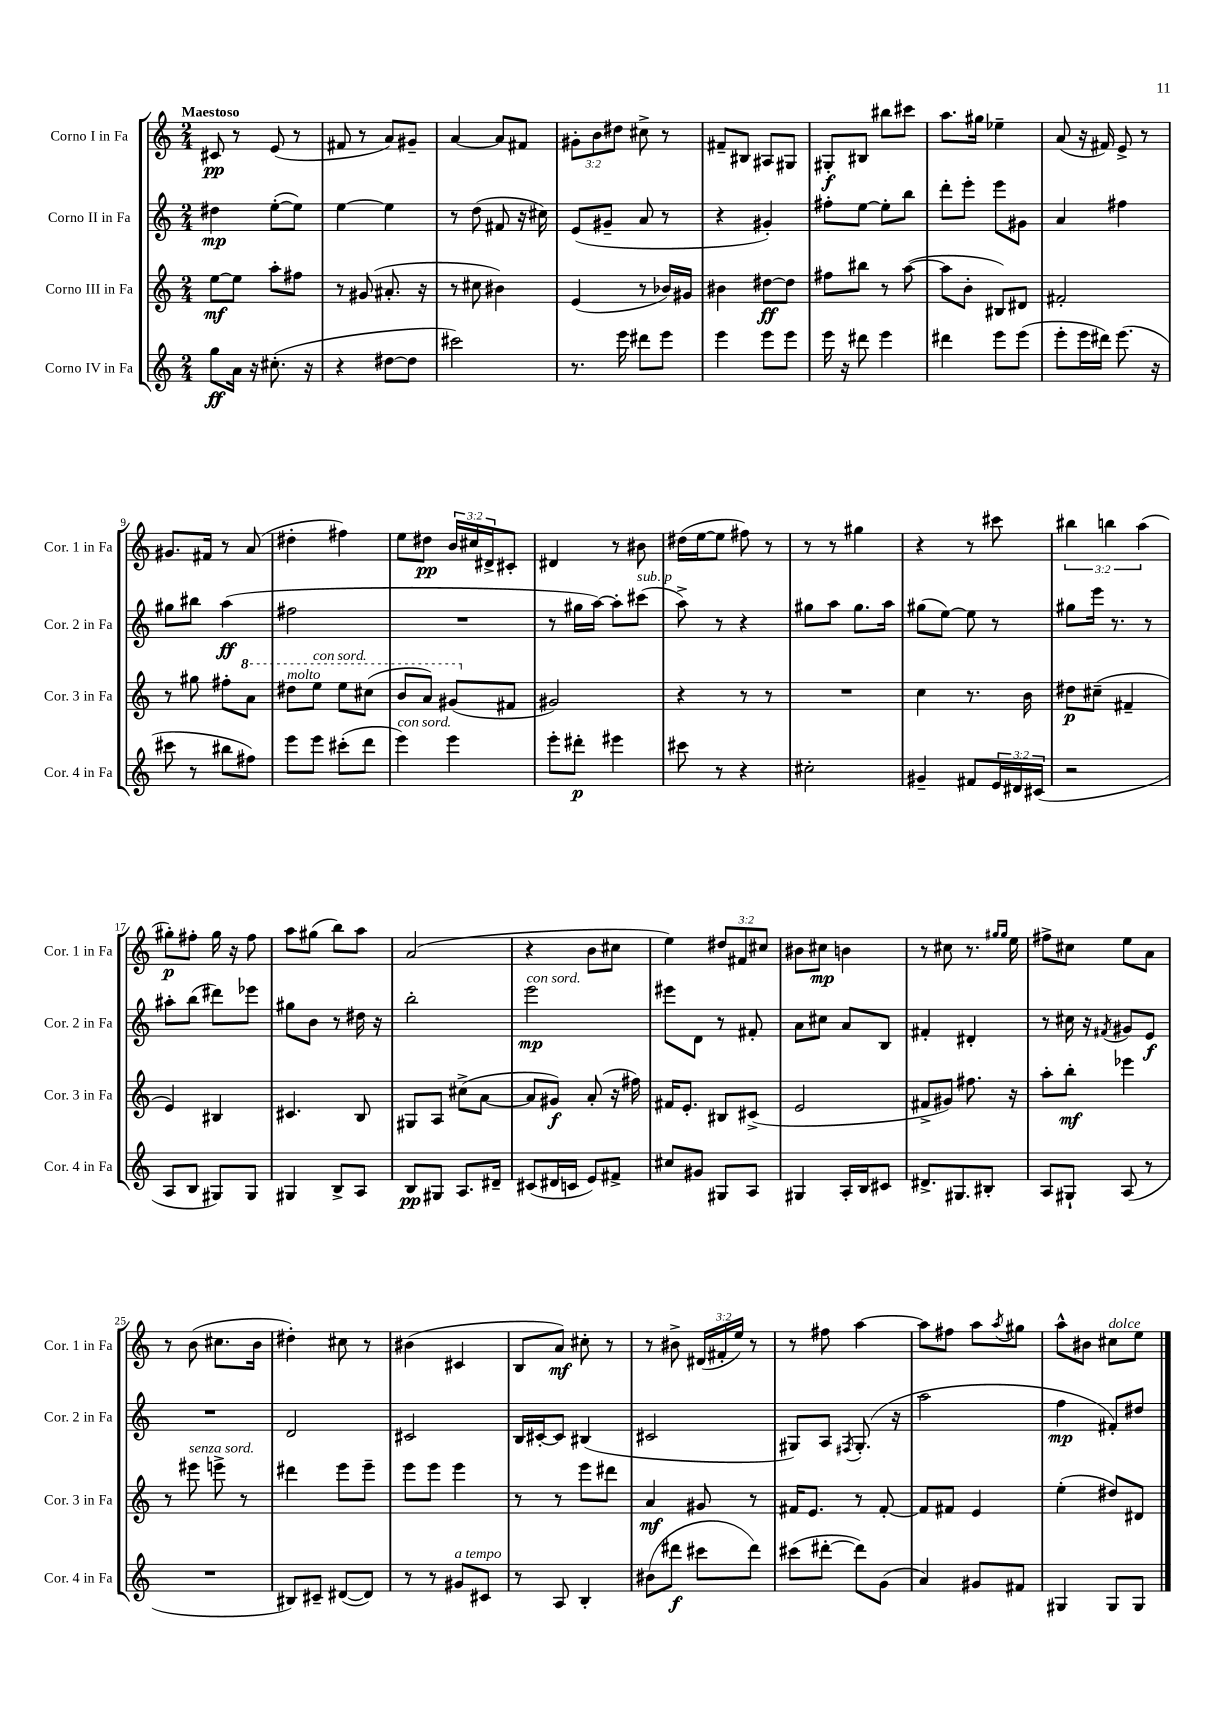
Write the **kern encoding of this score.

**kern	**kern	**kern	**kern
*staff4	*staff3	*staff2	*staff1
*clefG2	*clefG2	*clefG2	*clefG2
*k[]	*k[]	*k[]	*k[]
*M2/4	*M2/4	*M2/4	*M2/4
8gg	[8ee	4dd#	8c#
16a	8ee]	.	8r
16r	.	.	.
(8.cc#'	8aa'	([8ee'	(8e
.	8ff#	8ee])	8r
16r	.	.	.
=	=	=	=
4r	8r	[4ee	8f#
.	(8g#	.	8r
[8dd#	8.a#'	4ee]	8a)
8dd#]	.	.	8g#~
.	16r	.	.
=	=	=	=
2ccc#)	8r	8r	[4a
.	8cc#	(8dd	.
.	4b#)	8f#	8a]
.	.	16r	8f#
.	.	16cc#)	.
=	=	=	=
8.r	(4e	(8e	12g#'
.	.	.	12b
.	.	8g#~	.
.	.	.	12dd#
16eee	.	.	.
8ddd#	8r	8a	8cc#^
8eee	16b-)	8r	8r
.	16g#	.	.
=	=	=	=
4eee	4b#	4r	8f#~
.	.	.	8B#
8eee	[8dd#	4g#')	8A#
8eee	8dd#]	.	8G#
=	=	=	=
16eee	8ff#	8ff#'	8G#'
16r	.	.	.
8ddd#	8bb#	[8ee	8B#
4eee	8r	8ee']	8bb#
.	([8aa	8bb	8ccc#
=	=	=	=
4ddd#	8aa]	8ddd'	8.aa
.	8b'	8eee'	.
.	.	.	16gg#
8eee	8B#)	8eee	4ee-~
(8eee	8d#	8g#	.
=	=	=	=
8eee'	2f#'	4a	(8a
16eee	.	.	16r
16ddd#)	.	.	16f#)
(8.eee	.	4ff#	8e^
.	.	.	8r
16r	.	.	.
=	=	=	=
8ccc#	8r	8gg#	8.g#
8r	8gg#	8bb#	.
.	.	.	16f#
8bb#	8ff#'	(4aa	8r
8ff#)	8aa	.	(8a
=	=	=	=
8eee	8ddd#	2ff#	4dd#'
8eee	8eee	.	.
(8ccc#'	8eee	.	4ff#)
8ddd	(8ccc#	.	.
=	=	=	=
4eee)	8bb	2r	8ee
.	8aa)	.	8dd#
4eee	(8gg#	.	24b
.	.	.	24cc#
.	.	.	24d#^
.	8f#	.	8c#'
=	=	=	=
8eee'	2g#)	8r	4d#
8ddd#'	.	16gg#	.
.	.	[16aa)	.
4eee#	.	8aa']	8r
.	.	(8ccc#	8b#
=	=	=	=
8ccc#	4r	8aa^)	(16dd#
.	.	.	[16ee
8r	.	8r	8ee]
4r	8r	4r	8ff#)
.	8r	.	8r
=	=	=	=
2cc#'	2r	8gg#	8r
.	.	8aa	8r
.	.	8.gg#	4gg#
.	.	16aa	.
=	=	=	=
4g#~	4cc	(8gg#	4r
.	.	[8ee)	.
8f#	8.r	8ee]	8r
24e	.	8r	8ccc#
24d#	.	.	.
.	16b	.	.
(24c#	.	.	.
=	=	=	=
2r	8dd#	8gg#	6bb#
.	(8cc#~	16eee	.
.	.	.	6bb
.	.	8.r	.
.	4f#~	.	.
.	.	.	(6aa
.	.	8r	.
=	=	=	=
8A	4e)	8aa#'	8gg#')
8B	.	(8bb	8ff#'
8G#)	4B#	8ddd#)	16gg#
.	.	.	16r
8G#	.	8eee-	8ff#
=	=	=	=
4G#	4.c#	8gg#	8aa
.	.	8b	(8gg#
8B^	.	8r	8bb)
8A	8B	16dd#	8aa
.	.	16r	.
=	=	=	=
8B	8G#	2bb'	(2a
8G#	8A	.	.
8.A	(8cc#^	.	.
.	[8a	.	.
16d#~	.	.	.
=	=	=	=
(8c#	8a]	2eee	4r
16d#	8g#)	.	.
16c	.	.	.
8e)	(8a'	.	8b
8f#^	16r	.	8cc#
.	16ff#)	.	.
=	=	=	=
8cc#	16f#	8eee#	4ee)
.	8.e'	.	.
8g#	.	8d	.
8G#	8B#	8r	12dd#
.	.	.	12f#
8A	(8c#^	8f#'	.
.	.	.	12cc#
=	=	=	=
4G#	2e	8a	8b#
.	.	8cc#	8cc#
16A'	.	8a	4b
16B	.	.	.
8c#	.	8B	.
=	=	=	=
8.d#^	8f#^	4f#'	8r
.	8g#)	.	8cc#
8.G#	.	.	.
.	8.ff#	4d#'	8.r
8B#'	.	.	.
.	.	.	16qqgg#
.	.	.	16qqgg#
.	16r	.	16ee
=	=	=	=
8A	8aa'	8r	8ff#^
8G#`	8bb'	16cc#	8cc#
.	.	16r	.
.	.	8qf#	.
(8A	4eee-	8g#	8ee
8r	.	8e	8a
=	=	=	=
2r	8r	2r	8r
.	8eee#	.	(8b
.	8eee^	.	8.cc#
.	8r	.	.
.	.	.	16b
=	=	=	=
8B#)	4ddd#	2d	4dd#')
8c#~	.	.	.
([8d#	8eee	.	8cc#
8d#])	8eee~	.	8r
=	=	=	=
8r	8eee	2c#	(4b#
8r	8eee	.	.
8g#	4eee	.	4c#
8c#	.	.	.
=	=	=	=
8r	8r	16B	8B
.	.	[16c#'	.
8A	8r	8c#]	8a)
4B'	8eee	(4B#	8cc#'
.	8ddd#	.	8r
=	=	=	=
(8b#	4a	2c#	8r
8ddd#	.	.	8b#^
8ccc#	8g#	.	(24d#
.	.	.	24f#'
.	.	.	24ee)
8ddd#)	8r	.	8r
=	=	=	=
(8ccc#	16f#	8G#)	8r
.	8.e	.	.
[8ddd#'	.	8A	8ff#
.	.	8qF#	.
8ddd#])	8r	(8.G#'	[4aa
(8g	[8f#'	.	.
.	.	16r	.
=	=	=	=
4a)	8f#]	2aa	8aa]
.	8f#	.	8ff#
8g#	4e	.	8aa
.	.	.	8qaa
8f#	.	.	8gg#
=	=	=	=
4G#	(4ee'	4ff	8aa^^
.	.	.	8b#
8G#	8dd#)	8f#')	8cc#
8G#	8d#	8dd#	8ee
==	==	==	==
*-	*-	*-	*-
